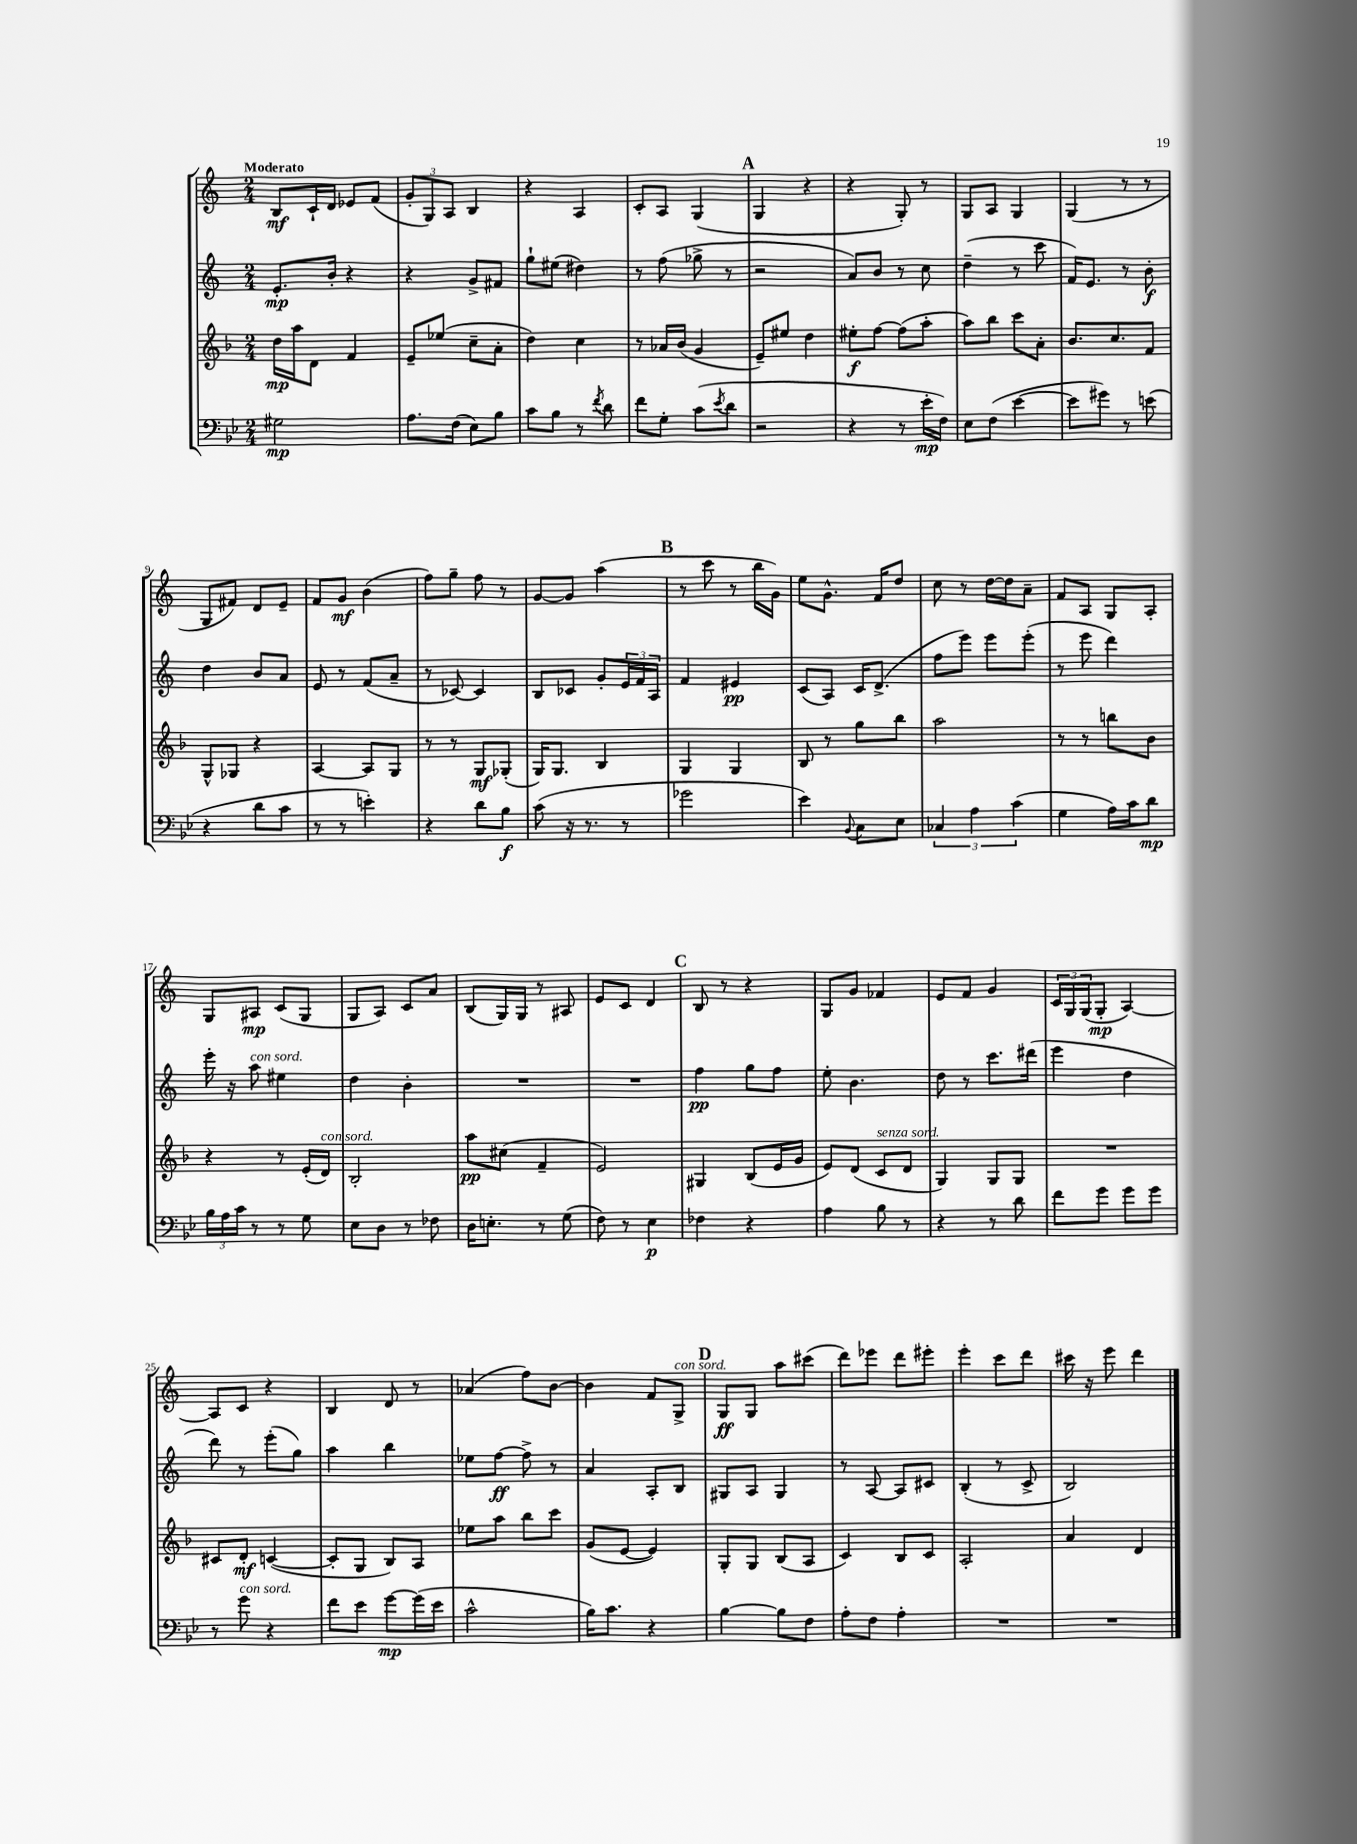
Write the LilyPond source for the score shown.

<<
\new StaffGroup <<
\new Staff = "s0" {
    \clef treble \key c \major \numericTimeSignature \time 2/4 \tempo "Moderato"
    b8\mf c'16-! d'16 ees'8 f'8( |
    \tuplet 3/2 { g'8-. g8) a8 } b4 |
    r4 a4 |
    c'8-. a8 g4( |
    \mark \markup { \bold "A" } g4 r4 |
    r4 g8-.) r8 |
    g8 a8 g4 |
    g4( r8 r8 |
    g8 fis'8) d'8 e'8-- |
    f'8 g'8\mf b'4( |
    f''8) g''8-- f''8 r8 |
    g'8~ g'8 a''4( |
    \mark \markup { \bold "B" } r8 c'''8 r8 b''16 g'16) |
    e''8 g'8.-^ f'16 d''8 |
    c''8 r8 d''16~ d''16 a'8-- |
    f'8 a8 g8 a8-. |
    g8 ais8\mp c'8( g8 |
    g8 a8) c'8 a'8 |
    b8( g16) g16 r8 ais8 |
    e'8 c'8 d'4 |
    \mark \markup { \bold "C" } b8 r8 r4 |
    g8 g'8 fes'4 |
    e'8 f'8 g'4 |
    \tuplet 3/2 { c'16 g16 g16( } g8-.\mp a4~) |
    a8 c'8 r4 |
    b4 d'8 r8 |
    aes'4( f''8) b'8~ |
    b'4 f'8 g8->^\markup { \italic "con sord." } |
    \mark \markup { \bold "D" } g8\ff g8 a''8 cis'''8( |
    d'''8) ees'''8 d'''8 eis'''8-. |
    e'''4-. c'''8 d'''8 |
    cis'''16 r16 e'''8 d'''4 \bar "|." |
}
\new Staff = "s1" {
    \clef treble \key c \major \numericTimeSignature \time 2/4
    e'8.-.\mp b'16-. r4 |
    r4 g'8-> fis'8 |
    g''8-! eis''8( dis''4) |
    r8 f''8( ges''8-> r8 |
    \mark \markup { \bold "A" } r2 |
    a'8) b'8 r8 c''8 |
    d''4--( r8 c'''8 |
    f'16) e'8. r8 b'8-.\f |
    d''4 b'8 a'8 |
    e'8 r8 f'8( a'8-- |
    r8 ces'8~) ces'4 |
    b8 ces'8 g'8-. \tuplet 3/2 { e'16 f'16 a16 } |
    \mark \markup { \bold "B" } f'4 eis'4\pp |
    c'8( a8) c'16 d'8.->( |
    f''8 e'''8) e'''8 e'''8-.( |
    r8 e'''8 d'''4) |
    e'''16-. r16 a''8^\markup { \italic "con sord." } eis''4 |
    d''4 b'4-. |
    R2 |
    R2 |
    \mark \markup { \bold "C" } f''4\pp g''8 f''8 |
    e''8-. b'4. |
    d''8 r8 c'''8. dis'''16( |
    e'''4 d''4 |
    d'''8) r8 e'''8-.( g''8) |
    a''4 b''4 |
    ees''8 f''8~\ff f''8-> r8 |
    a'4 a8-. b8 |
    \mark \markup { \bold "D" } gis8 a8 gis4 |
    r8 a8~ a8 cis'8 |
    b4-.( r8 c'8-> |
    b2) \bar "|." |
}
\new Staff = "s2" {
    \clef treble \key f \major \numericTimeSignature \time 2/4
    d''16\mp a''16 d'8 f'4 |
    e'8-- ees''8( c''8-- a'8-. |
    d''4) c''4 |
    r8 aes'16 bes'16( g'4 |
    \mark \markup { \bold "A" } e'8--) eis''8 d''4 |
    eis''8-.\f f''8~ f''8( a''8-. |
    a''8) bes''8 c'''8 a'8-. |
    bes'8. c''8. f'8 |
    g8-^ ges8 r4 |
    a4~ a8 g8 |
    r8 r8 g8\mf ges8-.( |
    g16) g8. bes4 |
    \mark \markup { \bold "B" } g4 g4 |
    bes8 r8 g''8 bes''8 |
    a''2 |
    r8 r8 b''8 bes'8 |
    r4 r8 e'16-.( d'16^\markup { \italic "con sord." }) |
    bes2-. |
    a''8\pp cis''8( f'4-- |
    e'2) |
    \mark \markup { \bold "C" } gis4 bes8( e'16 g'16 |
    e'8) d'8( c'8^\markup { \italic "senza sord." } d'8 |
    g4) g8 g8 |
    R2 |
    cis'8 d'8-.\mf c'4~( |
    c'8-. g8 bes8) a8 |
    ees''8 a''8 bes''8 c'''8 |
    g'8( e'8~ e'4) |
    \mark \markup { \bold "D" } g8-. g8 bes8( a8 |
    c'4) bes8 c'8 |
    a2-. |
    a'4 d'4 \bar "|." |
}
\new Staff = "s3" {
    \clef bass \key bes \major \numericTimeSignature \time 2/4
    gis2\mp |
    a8. f16( ees8) bes8 |
    c'8 bes8 r8 \acciaccatura { f'8 } d'8 |
    f'8 g8-. c'8( \acciaccatura { ees'8 } d'8 |
    \mark \markup { \bold "A" } r2 |
    r4 r8 ees'16-.\mp f16) |
    ees8 f8( ees'4~ |
    ees'8 gis'8) r8 e'8( |
    r4 d'8 c'8 |
    r8 r8 e'4-.) |
    r4 d'8 bes8\f |
    c'8( r16 r8. r8 |
    \mark \markup { \bold "B" } ges'2 |
    ees'4) \appoggiatura { bes,8 } c8 ees8 |
    \tuplet 3/2 { ces4 a4 c'4( } |
    g4 a16) c'16 d'8\mp |
    \tuplet 3/2 { bes16 a16 c'16 } r8 r8 g8 |
    ees8 d8 r8 fes8 |
    d16 e8.-. r8 g8( |
    f8) r8 ees4\p |
    \mark \markup { \bold "C" } fes4 r4 |
    a4 bes8 r8 |
    r4 r8 d'8 |
    f'8 g'8 g'8 g'8 |
    r8 g'8^\markup { \italic "con sord." } r4 |
    f'8 ees'8 g'8~\mp g'16( ees'16 |
    c'2-^ |
    bes16) c'8. r4 |
    \mark \markup { \bold "D" } bes4~ bes8 f8 |
    a8-. f8 a4-. |
    R2 |
    R2 \bar "|." |
}
>>
>>
